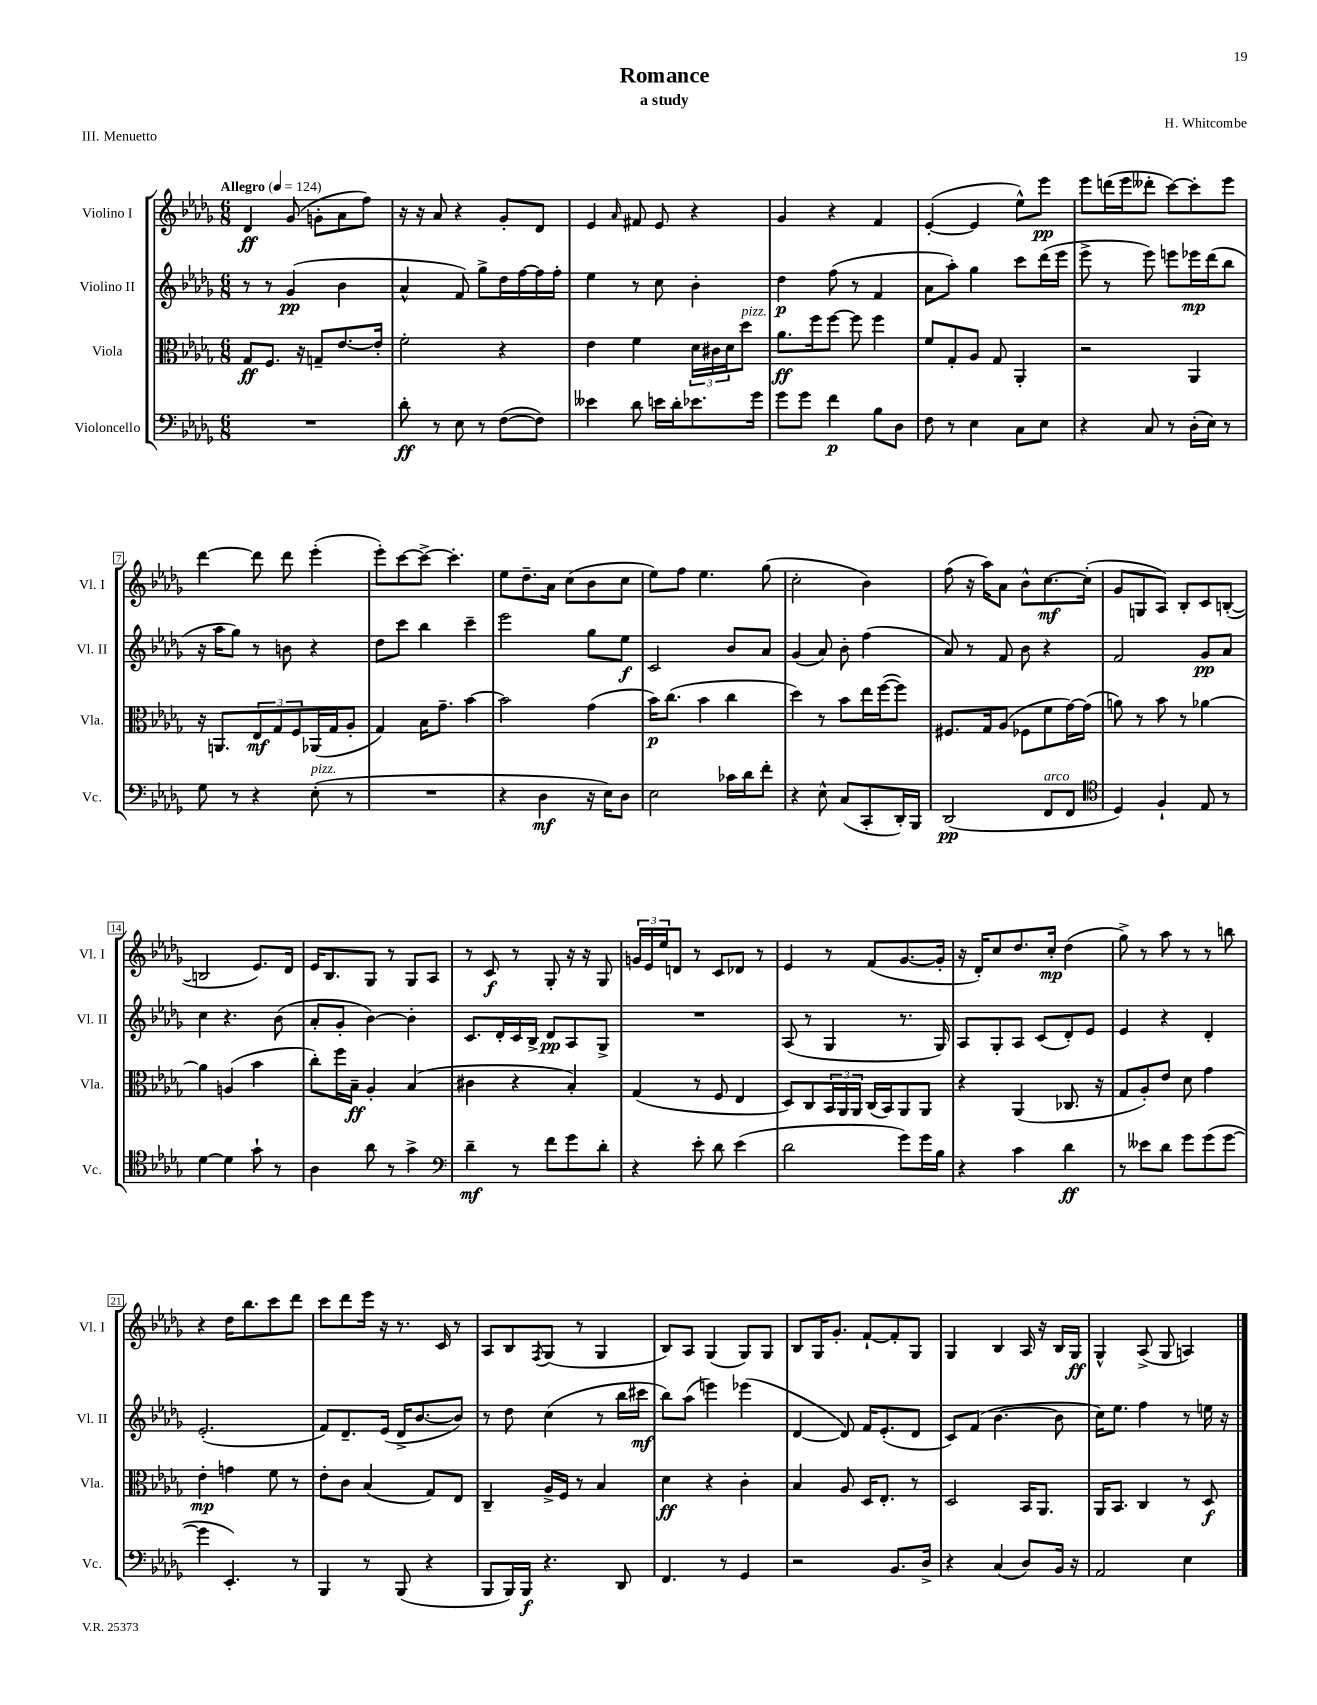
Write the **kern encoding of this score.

**kern	**kern	**kern	**kern
*staff4	*staff3	*staff2	*staff1
*clefF4	*clefC3	*clefG2	*clefG2
*k[b-e-a-d-g-]	*k[b-e-a-d-g-]	*k[b-e-a-d-g-]	*k[b-e-a-d-g-]
*M6/8	*M6/8	*M6/8	*M6/8
*MM124	*MM124	*MM124	*MM124
2.r	8G-/L	8r	4d-/
.	8.F/J	8r	.
.	.	(4g-/	(8g-/
.	16r	.	.
.	8G~/L	.	8g'\L
.	[8.e-/	4b-\	8a-\
.	.	.	8ff\J)
.	16e-'/]Jk	.	.
=	=	=	=
8d-'\	2f'\	4a-^^/	16r
.	.	.	16r
8r	.	.	8a-/
8E-\	.	8f/)	4r
8r	.	8gg-^\L	.
([8F\L	4r	16dd-\L	8g-'/L
.	.	[16ff\	.
8F\]J)	.	16ff\]	8d-/J
.	.	16ff'\JJ	.
=	=	=	=
4e--\	4e-\	4ee-\	4e-/
.	.	.	16qqa-/
8d-\	4f\	8r	8f#/
16e\LL	.	8cc\	8e-/
16d-'\J	.	.	.
8.e-\	24d-\LL	4b-'\	4r
.	24c#\	.	.
.	24d-\J	.	.
.	8dd-\J	.	.
16g-\Jk	.	.	.
=	=	=	=
8g-\L	8.a-\L	4dd-\	4g-/
8g-\J	.	.	.
.	16ff\k	.	.
4f\	[8ff\J	(8ff\	4r
.	8ff\]	8r	.
8B-\L	4ff\	4f/	4f/
8D-\J	.	.	.
=	=	=	=
8F\	8f/L	8a-\L	([4e-'/
8r	8G-'/	8aa-'\J)	.
4E-\	8A-/J	4gg-\	4e-/]
.	8G-/	.	.
8C\L	4AA-'/	8ccc\L	8ee-^^\L)
8E-\J	.	(16ddd-\L	8eee-\J
.	.	16eee-\JJ	.
=	=	=	=
4r	2r	8eee-^\	8eee-\L
.	.	8r	(16ddd\L
.	.	.	16eee-\J
8C/	.	8eee-\)	8ddd--'\J
8r	.	8eee\L	[8ccc\L)
(16D-'\LL	4AA-/	16eee-\L	8ccc'\]
16E-\JJ)	.	(16ddd-\J	.
8r	.	8bb-\J	8eee-\J
=	=	=	=
8G-\	16r	16r	[4ddd-\
.	8.AA/L	16aa-\LK	.
8r	.	8gg-\J)	.
4r	12E-/	8r	8ddd-\]
.	12G-/	.	.
.	.	8b\	8ddd-\
.	12F/	.	.
(8E-'\	(16AA-/L	4r	(4eee-'\
.	16G-/J	.	.
8r	8A-'/J	.	.
=	=	=	=
2.r	4G-/)	8dd-\L	8eee-'\L)
.	.	8ccc\J	[8ccc\
.	16B-\LK	4bb-\	8ccc^\_J
.	8.g-~\J	.	.
.	.	.	4.ccc'\]
.	[4b-\	4ccc~\	.
=	=	=	=
4r	2b-\]	2eee-\	8ee-\L
.	.	.	8.dd-~\
4D-\	.	.	.
.	.	.	16a-\Jk
.	.	.	(8cc\L
16r	(4g-\	8gg-\L	8b-\
16E-\LK)	.	.	.
8D-\J	.	8ee-\J	8cc\J
=	=	=	=
2E-\	16b-\LK)	2c/	8ee-\L)
.	(8.cc\J	.	.
.	.	.	8ff\J
.	4b-\	.	4.ee-\
16c-\LL	4cc\	8b-/L	.
16d-\J	.	.	.
8f'\J	.	8a-/J	(8gg-\
=	=	=	=
4r	4dd-\)	(4g-/	2cc'\
8E-^^\	8r	8a-/)	.
(8C/L	8b-\L	8b-'\	.
8CC'/	16ee-\L	(4ff\	4b-\)
.	([16ff\J	.	.
16DD-'/L)	8ff\]J)	.	.
16BBB-/JJ	.	.	.
=	=	=	=
(2DD-/	8.F#/L	8a-/)	(8ff\
.	.	8r	16r
.	16G-/k	.	16aa-\LK)
.	(8A-/J	8f/	8a-\J
.	8F-\L	8b-\	8b-^^\L
8FF/L	8f\	4r	[8.cc\
8FF/J	[16g-\L)	.	.
.	(16g-\]JJ	.	(16cc'\]Jk
=	=	=	=
*clefC4	*	*	*
4D-/)	8a\)	2f/	8g-/L
.	8r	.	8G/
4F`/	8b-\	.	8A-/J)
.	8r	.	8B-'/L
8E-/	[4a-\	8g-/L	8c/
8r	.	8a-/J	([8B'/J
=	=	=	=
[4d-\	4a-\]	4cc\	2B/]
4d-\]	(4A/	4.r	.
8g-`\	4b-\	.	8.e-/L)
8r	.	(8b-\	.
.	.	.	16d-/Jk
=	=	=	=
4A-\	8cc'\L)	8a-'/L	16e-/LK
.	.	.	8.B-/
.	16ff\L	8g-'/J	.
.	16B-~\JJ	.	.
8a-\	4A-'/	[4b-\)	8G-/J
8r	.	.	8r
4g-^\	(4B-/	4b-'\]	8G-/L
.	.	.	8A-/J
=	=	=	=
*clefF4	*	*	*
4d-~\	4c#\	8.c/L	8r
.	.	.	8c/
.	.	16d-'/L	.
8r	4r	16c/	8r
.	.	16B-^/JJ	.
8f\L	.	8d-/L	8G-'/
8g-\	4B-'/)	8A-/	16r
.	.	.	16r
8d-'\J	.	8G-^/J	8G-/
=	=	=	=
4r	(4G-/	2.r	24g/LL
.	.	.	24e-/
.	.	.	24ee-/J
.	.	.	8d/J
8e-'\	8r	.	8r
8d-\	8F/	.	8c/L
(4e-\	4E-/	.	8d-/J
.	.	.	8r
=	=	=	=
2d-\	8D-/L)	(8A-/	4e-/
.	8C/	8r	.
.	24BB-/L	4G-/	8r
.	24AA-/	.	.
.	24AA-/JJ	.	.
.	(16C/LL	.	(8f/L
.	16BB-/J)	.	.
8g-\L)	8AA-/	8.r	[8.g-/
16g-\L	8AA-/J	.	.
16B-\JJ	.	16G-/)	16g-'/]Jk
=	=	=	=
4r	4r	8A-/L	16r
.	.	.	16d-'/LK)
.	.	8G-'/	8cc/
4c\	(4AA-/	8A-/J	8.dd-/
.	.	(8c/L	.
.	.	.	16cc'/Jk
4d-\	8.C-/	8d-'/)	(4dd-\
.	.	8e-/J	.
.	16r	.	.
=	=	=	=
8r	8G-/L	4e-/	8gg-^\)
8e--\L	8A-'/)	.	8r
8d-\J	8e-/J	4r	8aa-\
8g-\L	8d-\	.	8r
(8g-\	4g-\	4d-'/	8r
[8g-\J	.	.	8bb\
=	=	=	=
4g-\]	4e-'\	(2.e-'/	4r
4.EE-'/)	4g\	.	16dd-\LK
.	.	.	8.bb-\
.	8f\	.	8ccc\
8r	8r	.	8ddd-\J
=	=	=	=
4BBB-/	8e-'\L	8f/L)	8ccc\L
.	8c\J	8.d-~/	8ddd-\
8r	(4B-/	.	16eee-\Jk
.	.	(16e-/Jk	16r
(8BBB-/	.	16d-^/LK	8.r
.	.	[8.b-/	.
4r	8G-/L)	.	.
.	.	.	16c/
.	8E-/J	8b-/]J)	8r
=	=	=	=
8BBB-/L	4C~/	8r	8A-/L
16BBB-/L)	.	8dd-\	8B-/
16BBB-/JJ	.	.	.
.	.	.	8qF/
4.r	16A-^/LL	(4cc\	(8G-/J
.	16F/JJ	.	.
.	8r	.	8r
.	4B-/	8r	4G-/
8DD-/	.	16bb-\LL	.
.	.	16ccc#\JJ	.
=	=	=	=
4.FF/	4d-\	8bb-\L)	8B-/L)
.	.	(8aa-\J	8A-/J
.	4r	4eee\)	(4G-/
8r	.	.	.
4GG-/	4c'\	(4eee-\	8G-/L)
.	.	.	8G-/J
=	=	=	=
2r	4B-/	[4d-/	8B-/L
.	.	.	16G-/K
.	.	.	8.g-'/J
.	8A-/	8d-/])	.
.	16D-/LK	16f/LK	[8f`/L
.	8.E-'/J	(8.e-'/	.
8.BB-/L	.	.	8f'/]
.	8r	8d-/J	8G-/J
16D-^/Jk	.	.	.
=	=	=	=
4r	2D-/	8c/L)	4G-/
.	.	(8f/J	.
(4C/	.	[4.b-\	4B-/
8D-/L)	16BB-/LK	.	16A-/
.	8.AA-/J	.	16r
16BB-/Jk	.	8b-\]	16B-/LL
16r	.	.	16G-/JJ
=	=	=	=
2AA-/	16AA-/LK	16cc\LK)	4G-^^/
.	8.BB-/J	8.ee-\J	.
.	4C/	4ff\	(8A-^/
.	.	.	8G-/
4E-\	8r	8r	4A/)
.	8D-/	16ee\	.
.	.	16r	.
==	==	==	==
*-	*-	*-	*-
